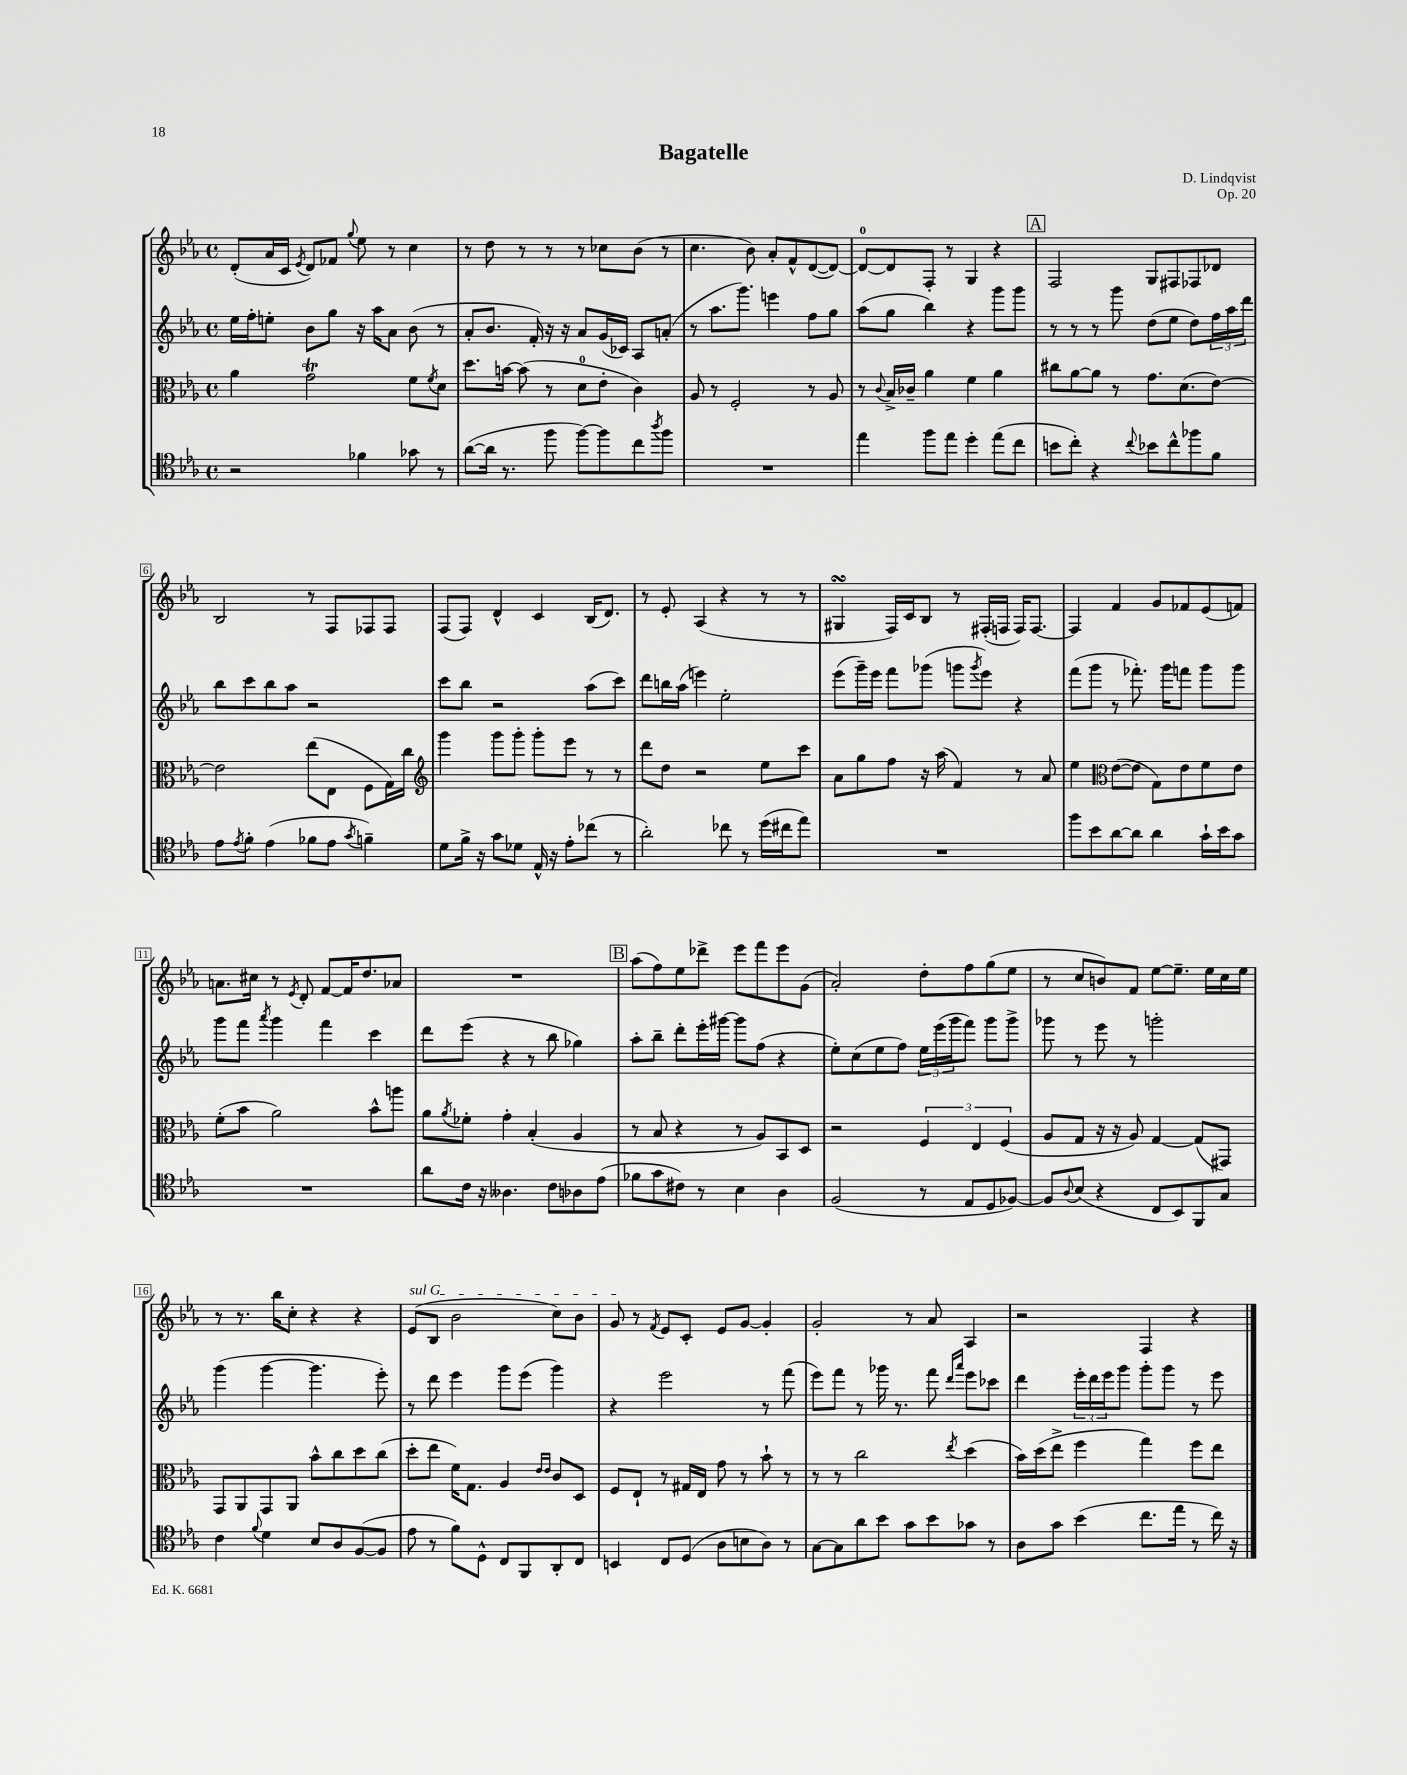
\header { title = "Bagatelle" composer = "D. Lindqvist" opus = "Op. 20" }
<<
\new StaffGroup <<
\new Staff = "s0" {
    \clef treble \key ees \major \defaultTimeSignature \time 4/4
    d'8-.( aes'16 c'16 \acciaccatura { ees'8 } d'8) fes'8 \appoggiatura { g''8 } ees''8 r8 c''4 |
    r8 d''8 r8 r8 r8 ces''8 bes'8( r8 |
    c''4. bes'8) aes'8-. f'8-^ d'8~( d'8~) |
    d'8-0~ d'8 f8-. r8 g4 r4 |
    \mark \markup { \box "A" } f2 g8 fis8 fes8 des'8 |
    bes2 r8 f8 fes8 fes8 |
    f8( f8) d'4-^ c'4 bes16( d'8.) |
    r8 ees'8-. aes4( r4 r8 r8 |
    gis4\turn f16) c'16 bes8 r8 fis16-.( f16 f16) f8.~ |
    f4 f'4 g'8 fes'8 ees'8( f'8) |
    a'8. cis''16 r8 \acciaccatura { ees'8 } d'8-. f'8~ f'16 d''8. aes'8 |
    R1 |
    \mark \markup { \box "B" } aes''8( f''8) ees''8 des'''8-> ees'''8 f'''8 ees'''8 g'8( |
    aes'2-.) d''8-. f''8 g''8( ees''8 |
    r8 c''8 b'8) f'8 ees''8~ ees''8.-- ees''16 c''16 ees''16 |
    r8 r8. bes''16 c''8-. r4 r4 |
    \once \override TextSpanner.bound-details.left.text = \markup { \italic "sul G" } ees'8\startTextSpan( bes8 bes'2 c''8) bes'8 |
    g'8\stopTextSpan r8 \acciaccatura { f'8 } ees'8 c'8-. ees'8 g'8~ g'4-. |
    g'2-. r8 aes'8 aes4 |
    r2 f4 r4 \bar "|." |
}
\new Staff = "s1" {
    \clef treble \key ees \major \defaultTimeSignature \time 4/4
    ees''16 f''16-. e''8-. bes'8 g''8 r16 aes''16 aes'8 bes'8( r8 |
    aes'8-. bes'8. f'16-.) r16 r16 aes'8 g'16( ces'16) aes8 a'8-.( |
    r8 aes''8. g'''8.) e'''4 f''8 g''8 |
    aes''8( g''8 bes''4) r4 g'''8 g'''8 |
    \mark \markup { \box "A" } r8 r8 r8 g'''8 d''8( ees''8 d''8) \tuplet 3/2 { f''16 aes''16 d'''16 } |
    bes''8 c'''8 bes''8 aes''8 r2 |
    c'''8 bes''8 r2 aes''8( c'''8) |
    d'''8 b''16 aes''16( e'''4) ees''2-. |
    ees'''8( g'''16--) ees'''16 f'''8 ges'''8( g'''8 \acciaccatura { g'''8 } ees'''8) r4 |
    f'''8( g'''8 r8 fes'''8.-.) g'''16 f'''8 g'''8 g'''8 |
    g'''8 f'''8 \acciaccatura { aes'''8 } g'''4 f'''4 c'''4 |
    d'''8 ees'''8( r4 r8 bes''8 ges''4) |
    \mark \markup { \box "B" } aes''8-. bes''8-- d'''8-. ees'''16-. gis'''16~ gis'''8 f''8( r4 |
    ees''8-.) c''8( ees''8 f''8) \tuplet 3/2 { ees''16 ees'''16( g'''16 } f'''8) g'''8 g'''8-> |
    ges'''8 r8 ees'''8 r8 g'''2-. |
    g'''4( g'''4~ g'''4. ees'''8-.) |
    r8 d'''8 ees'''4 g'''8 ees'''8( g'''4) |
    r4 ees'''2 r8 f'''8( |
    ees'''8) f'''8 r8 ges'''16 r8. f'''8 \grace { d'''16 aes'''16 } ees'''8 ces'''8 |
    d'''4 \tuplet 3/2 { ees'''16-. d'''16 ees'''16 } g'''8 g'''8-. g'''8 r8 ees'''8 \bar "|." |
}
\new Staff = "s2" {
    \clef alto \key ees \major \defaultTimeSignature \time 4/4
    aes'4 g'2\trill f'8 \acciaccatura { f'8 } d'8 |
    d''8. b'16~ b'8( r8 d'8-0 ees'8-. c'4) |
    aes8 r8 f2-. r8 aes8 |
    r8 \appoggiatura { c'8 } bes16-> ces'16-- aes'4 f'4 aes'4 |
    \mark \markup { \box "A" } cis''8 aes'8~ aes'8 r8 g'8. d'8.( ees'8~) |
    ees'2 ees''8( ees8 f8 g16) c''16 |
    \clef treble g'''4 g'''8 g'''8-. g'''8-. ees'''8 r8 r8 |
    d'''8 d''8 r2 ees''8 c'''8 |
    aes'8 g''8 f''8 r16 aes''16( f'4) r8 aes'8 |
    ees''4 \clef alto ees'8~( ees'8 g8) ees'8 f'8 ees'8 |
    f'8-.( bes'8 aes'2) bes'8-^ a''8 |
    aes'8 \acciaccatura { aes'8 } fes'8-. g'4-. bes4-.( aes4 |
    \mark \markup { \box "B" } r8 bes8 r4 r8 aes8) bes,8 d8 |
    r2 \tuplet 3/2 { f4 ees4 f4( } |
    aes8 g8 r16 r16 aes8) g4~ g8( gis,8) |
    g,8 aes,8 g,8 aes,8 bes'8-^ c''8 d''8 c''8( |
    d''8-. ees''8 f'16) g8. aes4 \grace { ees'16 ees'16 } c'8 d8 |
    f8 ees8-! r8 gis16 ees16 g'8 r8 bes'8-! r8 |
    r8 r8 c''2 \acciaccatura { ees''8 } d''4( |
    bes'16) d''16( ees''8-> f''4 g''4) f''8 ees''8 \bar "|." |
}
\new Staff = "s3" {
    \clef tenor \key ees \major \defaultTimeSignature \time 4/4
    r2 fes'4 ges'8 r8 |
    aes'8~( aes'16 r8. f''8 f''8~) f''8 c''8 \acciaccatura { aes''8 } f''8 |
    R1 |
    ees''4 f''8 ees''8 d''4-. ees''8( c''8 |
    \mark \markup { \box "A" } b'8 c''8-.) r4 \appoggiatura { c''8 } bes'8 c''8-^ fes''8 f'8 |
    ees'8 \acciaccatura { ees'8 } f'8-. ees'4( fes'8 ees'8 \acciaccatura { g'8 } f'4--) |
    d'8 f'16-> r16 g'8 des'8 ees16-^ r16 ees'8-. ces''8( r8 |
    aes'2-.) ces''8 r8 d''16( cis''16 ees''8) |
    R1 |
    f''8 bes'8 aes'8~ aes'8 aes'4 g'16-! bes'16 g'8 |
    R1 |
    aes'8 c'16 r16 aeses4. c'8 aes8 ees'8( |
    \mark \markup { \box "B" } fes'8 g'8 cis'8) r8 bes4 aes4 |
    f2( r8 ees8 d8 fes8~) |
    fes8 \appoggiatura { aes8 } bes8( r4 c8 bes,8) f,8 g8 |
    c'4 \appoggiatura { f'8 } d'4 bes8 aes8 f8~( f8 |
    ees'8 r8 f'8) d8-^ c8 f,8 aes,8-. c8 |
    b,4 c8 d8( aes8 b8 aes8) r8 |
    g8~ g8 aes'8 bes'8 g'8 bes'8 ges'8 r8 |
    aes8 g'8 bes'4( c''8. ees''16 r8 c''16) r16 \bar "|." |
}
>>
>>
\layout { \context { \Score \override BarNumber.stencil = #(make-stencil-boxer 0.1 0.3 ly:text-interface::print) } }
